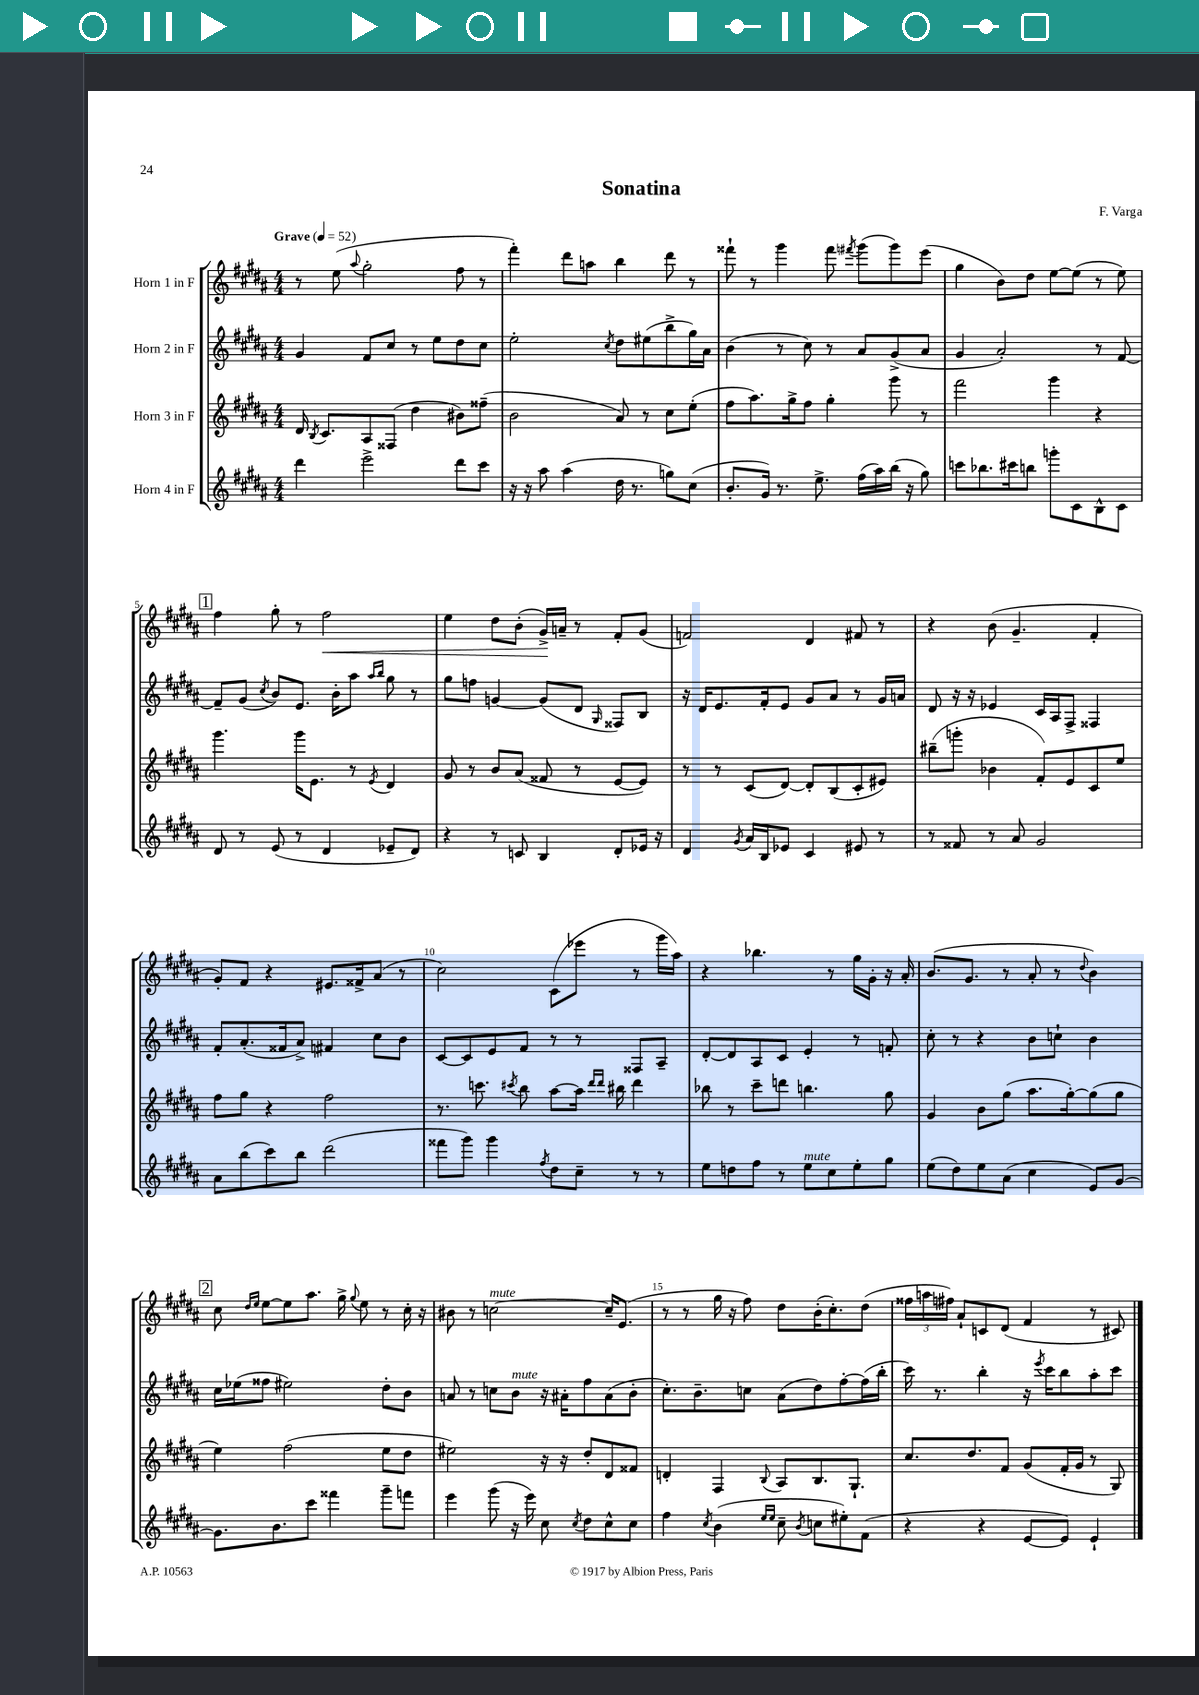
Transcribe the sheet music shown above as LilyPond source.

\header { title = "Sonatina" composer = "F. Varga" }
<<
\new StaffGroup <<
\new Staff = "s0" \with { instrumentName = "Horn 1 in F" } {
    \clef treble \key b \major \numericTimeSignature \time 4/4 \tempo "Grave" 4 = 52
    \autoBeamOff r8 e''8( \appoggiatura { ais''8 } gis''2-. fis''8 r8 |
    fis'''4-.) dis'''8[ a''8] b''4 dis'''8 r8 |
    fisis'''8-! r8 gis'''4 fisis'''8 \acciaccatura { fis'''8 } gis'''8[( gis'''8) e'''8]( |
    gis''4 b'8[) dis''8] e''8[~ e''8]( r8 e''8) |
    \mark \markup { \box "1" } fis''4 gis''8-. r8 fis''2\< |
    e''4 dis''8[ b'8]-.( gis'16[->\!) a'16]-- r8 fis'8[-. gis'8]( |
    f'2) dis'4 fis'8 r8 |
    r4 b'8( gis'4.-- fis'4-. |
    gis'8[-.) fis'8] r4 eis'8.[ fisis'16-> ais'8]( r8 |
    cis''2) cis'8[( ees'''8] r8 gis'''16[ ais''16]) |
    r4 bes''4. r8 gis''16[ gis'16]-. r16 ais'16-. |
    b'8.[( gis'8.] r8 ais'8-. r8 \appoggiatura { dis''8 } b'4) |
    \mark \markup { \box "2" } cis''8 \grace { dis''16[ e''16] } e''8[~ e''8 ais''8.] gis''16-> \appoggiatura { gis''8 } e''8 r8 cis''16-. r16 |
    bis'8 r8 c''2~^\markup { \italic "mute" } c''16[-- e'8.]( |
    r8 r8 gis''16 r16 fis''8) dis''8[ b'16-.( cis''8.-.) dis''8]( |
    \tuplet 3/2 { fisis''16[ a''16 fis''16]) } ais'8[-! c'8 dis'8]( fis'4 r8 cis'8) \bar "|." |
}
\new Staff = "s1" \with { instrumentName = "Horn 2 in F" } {
    \clef treble \key b \major \numericTimeSignature \time 4/4
    \autoBeamOff gis'4 fis'8[ cis''8] r8 e''8[ dis''8 cis''8] |
    e''2-. \acciaccatura { cis''8 } dis''8[ eis''8( b''8-> gis''16) ais'16] |
    b'4( r8 cis''8) r8 ais'8[ gis'8->( ais'8] |
    gis'4 ais'2-.) r8 fis'8~ |
    \mark \markup { \box "1" } fis'8[-- gis'8]( \acciaccatura { cis''8 } b'8[) e'8.] b'16[-. ais''8] \grace { ais''16[ b''16] } gis''8 r8 |
    gis''8[ f''8] g'4~ g'8[( dis'8] \grace { gis16 } fisis8[) b8] |
    r16 dis'16[ e'8. fis'16-. e'8] gis'8[ ais'8] r8 gis'16[ a'16] |
    dis'8 r16 r16 ees'4 cis'16[ ais16 fis8]-> fisis4 |
    fis'8[-. ais'8.-.( fisis'16 ais'8]->) fis'4 cis''8[ b'8] |
    cis'8[~ cis'8 e'8 fis'8] r8 r8 fisis8[ ais8]-- |
    dis'8[~-. dis'8 ais8 cis'8] e'4-. r8 f'8-. |
    cis''8-. r8 r4 b'8[ c''8]-! b'4 |
    \mark \markup { \box "2" } cis''16[ ees''16( fisis''8] eis''2) dis''8[-. b'8] |
    a'8 r8 c''8[ b'8]^\markup { \italic "mute" } r16 ais'16[-. fis''8 ais'8( b'8]-. |
    cis''8.[-.) b'8.-- c''8] ais'8[( dis''8) fis''8~-. fis''16( b''16]-. |
    cis'''16) r8. b''4-. r16 \acciaccatura { e'''8 } cis'''16[ b''8 ais''8-. cis'''8] \bar "|." |
}
\new Staff = "s2" \with { instrumentName = "Horn 3 in F" } {
    \clef treble \key b \major \numericTimeSignature \time 4/4
    \autoBeamOff dis'16 \acciaccatura { b8 } cis'8.[ ais8 fisis8]( dis''4 bis'8[) fisis''8]--( |
    b'2 ais'8) r8 cis''8[ e''8]-.( |
    fis''8[ ais''8.) gis''16-> fis''8] gis''4-. gis'''8 r8 |
    fis'''2 gis'''4 r4 |
    \mark \markup { \box "1" } gis'''4. gis'''16[ e'8.] r8 \acciaccatura { e'8 } dis'4 |
    gis'8 r8 b'8[ ais'8]( fisis'8 r8 e'8[~ e'8]) |
    r8 r8 cis'8[( dis'8]~) dis'8[-. b8( cis'8-. eis'8]) |
    bis''8[--( g'''8]-. bes'4 fis'8[-.) e'8 cis'8 e''8] |
    fis''8[ gis''8] r4 fis''2 |
    r8. c'''8. \acciaccatura { cis'''8 } b''8 ais''8[~ ais''16] \grace { dis'''16[ dis'''16] } bis''16 dis'''4 |
    bes''8 r8 cis'''8[-- d'''8] b''4. gis''8 |
    gis'4 b'8[ gis''8]( ais''8.[ gis''16~-.) gis''8( gis''8] |
    \mark \markup { \box "2" } e''4) fis''2( e''8[ dis''8] |
    eis''2) r16 r16 dis''8[-. dis'8 fisis'8] |
    d'4-. fis4 \appoggiatura { b8 } ais8[ b8. gis8.]-! |
    cis''8.[ dis''8. fis'8] gis'8[( fis'16-. gis'16] r8 gis8) \bar "|." |
}
\new Staff = "s3" \with { instrumentName = "Horn 4 in F" } {
    \clef treble \key b \major \numericTimeSignature \time 4/4
    \autoBeamOff dis'''4 e'''2-> dis'''8[ cis'''8] |
    r16 r16 ais''8 ais''4( dis''16 r8. g''8[) cis''8]( |
    b'8.[-. gis'16]) r8. e''8.-> fis''16[( ais''16) b''16]( r16 gis''8) |
    c'''8[ bes''8. cis'''16 b''8] g'''8[-. cis'8 b8-^ cis'8] |
    \mark \markup { \box "1" } dis'8 r8 e'8( r8 dis'4 ees'8[-- dis'8]) |
    r4 r8 c'8 b4 dis'8[-. ees'16] r16 |
    dis'4 \acciaccatura { gis'8 } ais'16[ b16 ees'8] cis'4 eis'8 r8 |
    r8 fisis'8 r8 ais'8 gis'2 |
    ais'8[ b''8( cis'''8) b''8] dis'''2( |
    fisis'''8[ gis'''8]) gis'''4 \acciaccatura { fis''8 } dis''8[ cis''8]-- r8 r8 |
    e''8[ d''8 fis''8] r8 e''8[^\markup { \italic "mute" } cis''8 e''8-. gis''8] |
    e''8[( dis''8) e''8 ais'8]( cis''4 e'8[) gis'8]~ |
    \mark \markup { \box "2" } gis'8.[ b'8. cis'''8] fisis'''4 gis'''8[-- f'''8] |
    e'''4 gis'''8( r16 e'''16) cis''8 \acciaccatura { cis''8 } dis''8[ cis''8-^ cis''8] |
    fis''4 \acciaccatura { cis''8 } b'4( \grace { e''16[ e''16] } cis''8-- \acciaccatura { b'8 } c''8[ eis''8-.) fis'8]( |
    r4 r4 e'8[~ e'8]) e'4-! \bar "|." |
}
>>
>>
\layout { \context { \Score \override BarNumber.break-visibility = ##(#f #t #t) barNumberVisibility = #(every-nth-bar-number-visible 5) } }
